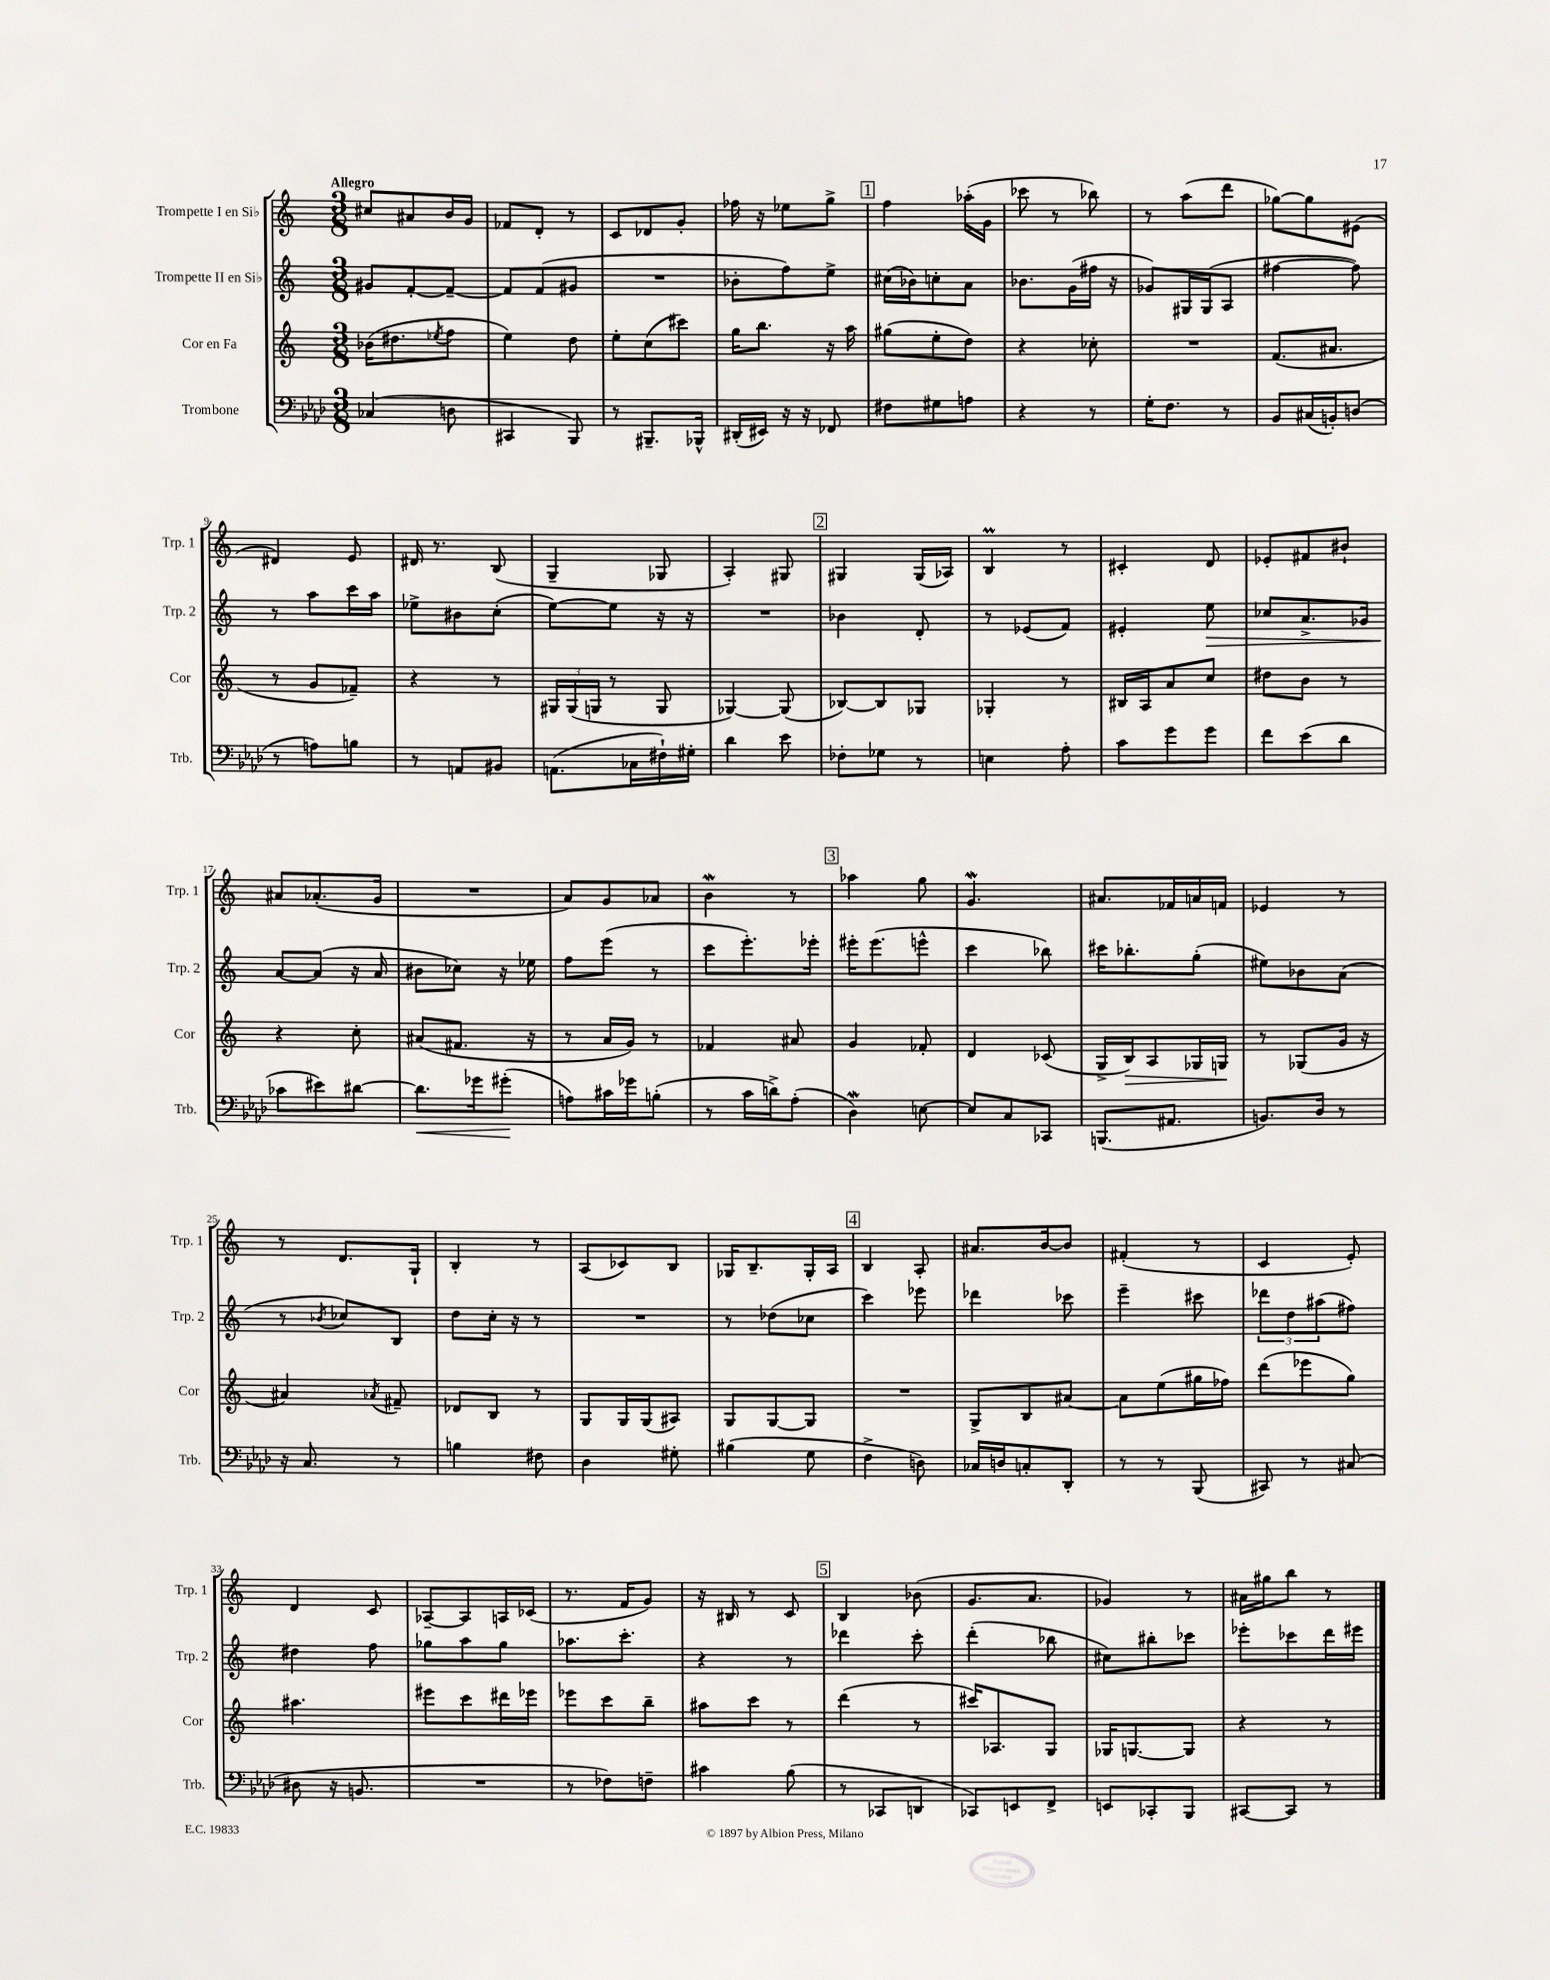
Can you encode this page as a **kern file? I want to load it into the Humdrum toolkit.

**kern	**kern	**kern	**kern
*staff4	*staff3	*staff2	*staff1
*clefF4	*clefG2	*clefG2	*clefG2
*k[b-e-a-d-]	*k[]	*k[]	*k[]
*M3/8	*M3/8	*M3/8	*M3/8
(4C-	(16b-	8g#	8cc#
.	8.dd#	.	.
.	.	[8f'	8a#
.	8qee-	.	.
8D	8ff	8f~_	16b
.	.	.	16g
=	=	=	=
4CC#	4ee)	8f]	8f-
.	.	(8f	8d'
8BBB-)	8dd	8g#	8r
=	=	=	=
8r	8ee'	4.r	8c
8.BBB#~	(8cc	.	8d-
.	8ccc#)	.	8g'
16BBB-^^	.	.	.
=	=	=	=
(16DD#'	16gg	8b-'	16ff-
16EE#)	8.bb	.	16r
16r	.	8ff)	8ee-
16r	.	.	.
8FF-	16r	8ee^	8gg^
.	16aa	.	.
=	=	=	=
8F#	(8gg#	(16cc#	4ff
.	.	16b-)	.
8G#	8ee'	8cc'	.
8A	8dd)	8a	(16aa-'
.	.	.	16g
=	=	=	=
4r	4r	8.b-	8ccc-
.	.	.	8r
.	.	(16g	.
8r	8cc-'	16ff#	8bb-)
.	.	16r	.
=	=	=	=
16G'	4.r	8g-)	8r
8.F	.	.	.
.	.	16G#	(8aa
.	.	(16G#	.
8r	.	8A	8ddd
=	=	=	=
8BB-	(8.f	[4ff#	[8gg-)
(16C#	.	.	8gg-]
16BB')	8.a#	.	.
(8D	.	8ff#])	(8e#
=	=	=	=
8r	8r	8r	4d#)
8A)	8g	8aa	.
8B	8f-~)	16ccc	8e
.	.	16aa	.
=	=	=	=
8r	4r	8ee-^	16d#
.	.	.	8.r
8AA	.	8b#	.
8BB#	8r	(8cc'	(8B
=	=	=	=
(8.AA	24G#	[8ee)	4G~
.	(24G#	.	.
.	24G	.	.
.	8r	8ee]	.
16C-	.	.	.
16F#`)	8G	16r	8G-
16G#'	.	16r	.
=	=	=	=
4d-	[4G-)	4.r	4A')
8e-	(8G-]	.	8G#
=	=	=	=
8F-'	[8B-)	4b-	4G#
8G-	8B-]	.	.
8r	8G-	8d'	(16G#
.	.	.	16A-)
=	=	=	=
4E	4G-'	8r	4B
.	.	(8e-	.
8A-'	8r	8f)	8r
=	=	=	=
8c	16B#	4e#'	4c#'
.	16A	.	.
8g	8a	.	.
8g	8cc	8ee	8d
=	=	=	=
8f	8dd#	8cc-	8e-'
(8e-	8b	8.a^	8f#
8d-	8r	.	8b#`
.	.	16g-	.
=	=	=	=
8c-	4r	[8a	8a#
8e#)	.	(8a]	(8.a-'
[8d#	8cc'	16r	.
.	.	16a	16g
=	=	=	=
8.d#]	(8a#	8b#	4.r
.	8.f#	8cc-)	.
16g-	.	.	.
(8g#'	.	16r	.
.	16r	16ee-	.
=	=	=	=
8A)	8r	8ff	8a)
16c#	16a	(8eee	8g
16g-	16g)	.	.
(8B'	8r	8r	8a-
=	=	=	=
8r	4f-	8ccc	4b
16c	.	8.eee')	.
16d^)	.	.	.
(8A-'	8a#	.	8r
.	.	16eee-'	.
=	=	=	=
4D-)	4g	16eee#'	4aa-
.	.	(8.eee#	.
[8E	8f-'	8eee^^	8gg
=	=	=	=
8E]	4d	4ccc	4.g
8C	.	.	.
8CC-	(8c-	8bb-)	.
=	=	=	=
(8.BBB	16G^	16ccc#	8.a#
.	16B)	8.bb-'	.
.	8A	.	.
8.AA#	.	.	16f-
.	16G-	(8gg'	16a
.	16G	.	16f
=	=	=	=
8.BB)	8r	8ee#)	4e-
.	(8G-	8b-	.
16D-	.	.	.
8r	16g	(8a	8r
.	16r	.	.
=	=	=	=
16r	4a#)	8r	8r
8.C	.	.	.
.	.	8qb-	.
.	.	8cc-)	8.d
.	8qa-	.	.
8r	8f#~	8B	.
.	.	.	16G`
=	=	=	=
4B	8d-	8dd	4B'
.	8B	16cc'	.
.	.	16r	.
8F#	8r	8r	8r
=	=	=	=
4D-	8G	4.r	(8A
.	16G	.	8c-)
.	(16G	.	.
8G#'	8A#)	.	8B
=	=	=	=
(4B#	8G	8r	16G-
.	.	.	8.B~
.	[8G	(8dd-	.
8G	8G]	8cc-	16G-'
.	.	.	16A
=	=	=	=
4F^	4.r	4ccc)	4B
8D)	.	8eee-	8A'
=	=	=	=
16C-	8G^	4ddd-	8.a#
16D	.	.	.
8C'	8B	.	.
.	.	.	[16b
8DD-'	[8a#	8ccc-	8b]
=	=	=	=
8r	8a#]	4eee~	(4f#'
8r	(8ee	.	.
(8BBB-	16gg#	8ccc#	8r
.	16ff-)	.	.
=	=	=	=
8CC#)	(8ddd	12ddd-	4c
.	.	12dd	.
8r	8eee-	.	.
.	.	(12aa#	.
(8C#	8gg)	8ff#)	8e')
=	=	=	=
8D#	4.aa#	4dd#	4d
16r	.	.	.
8.BB	.	.	.
.	.	8ff	8c
=	=	=	=
4.r	8eee#	8gg-	[8A-~
.	8ccc	8aa	8A-]
.	16ddd#	8gg-	16A
.	16eee-	.	(16c-
=	=	=	=
8r	8eee-	8.aa-	8.r
8F-)	8ccc	.	.
.	.	8.ccc'	16f
8F~	8bb~	.	8g)
=	=	=	=
4c#	8aa#	4r	16r
.	.	.	16B#
.	8ccc	.	8r
(8B-	8r	8r	8c
=	=	=	=
8r	(4ddd	4ddd-	4B
8CC-	.	.	.
8DD	8r	8ccc'	(8b-
=	=	=	=
8CC-)	16ccc#)	(4ddd'	8.g
.	8.A-	.	.
8EE	.	.	.
.	.	.	8.a
8FF^	8G	8bb-	.
=	=	=	=
8EE	16G-	8cc#)	4g-)
.	[8.G	.	.
8CC-'	.	8bb#'	.
8BBB-	8G]	8ccc-	8r
=	=	=	=
[8CC#	4r	8eee-'	16a#
.	.	.	16gg#
8CC#]	.	8ccc-	8bb
8r	8r	16ddd	8r
.	.	16eee#	.
==	==	==	==
*-	*-	*-	*-
